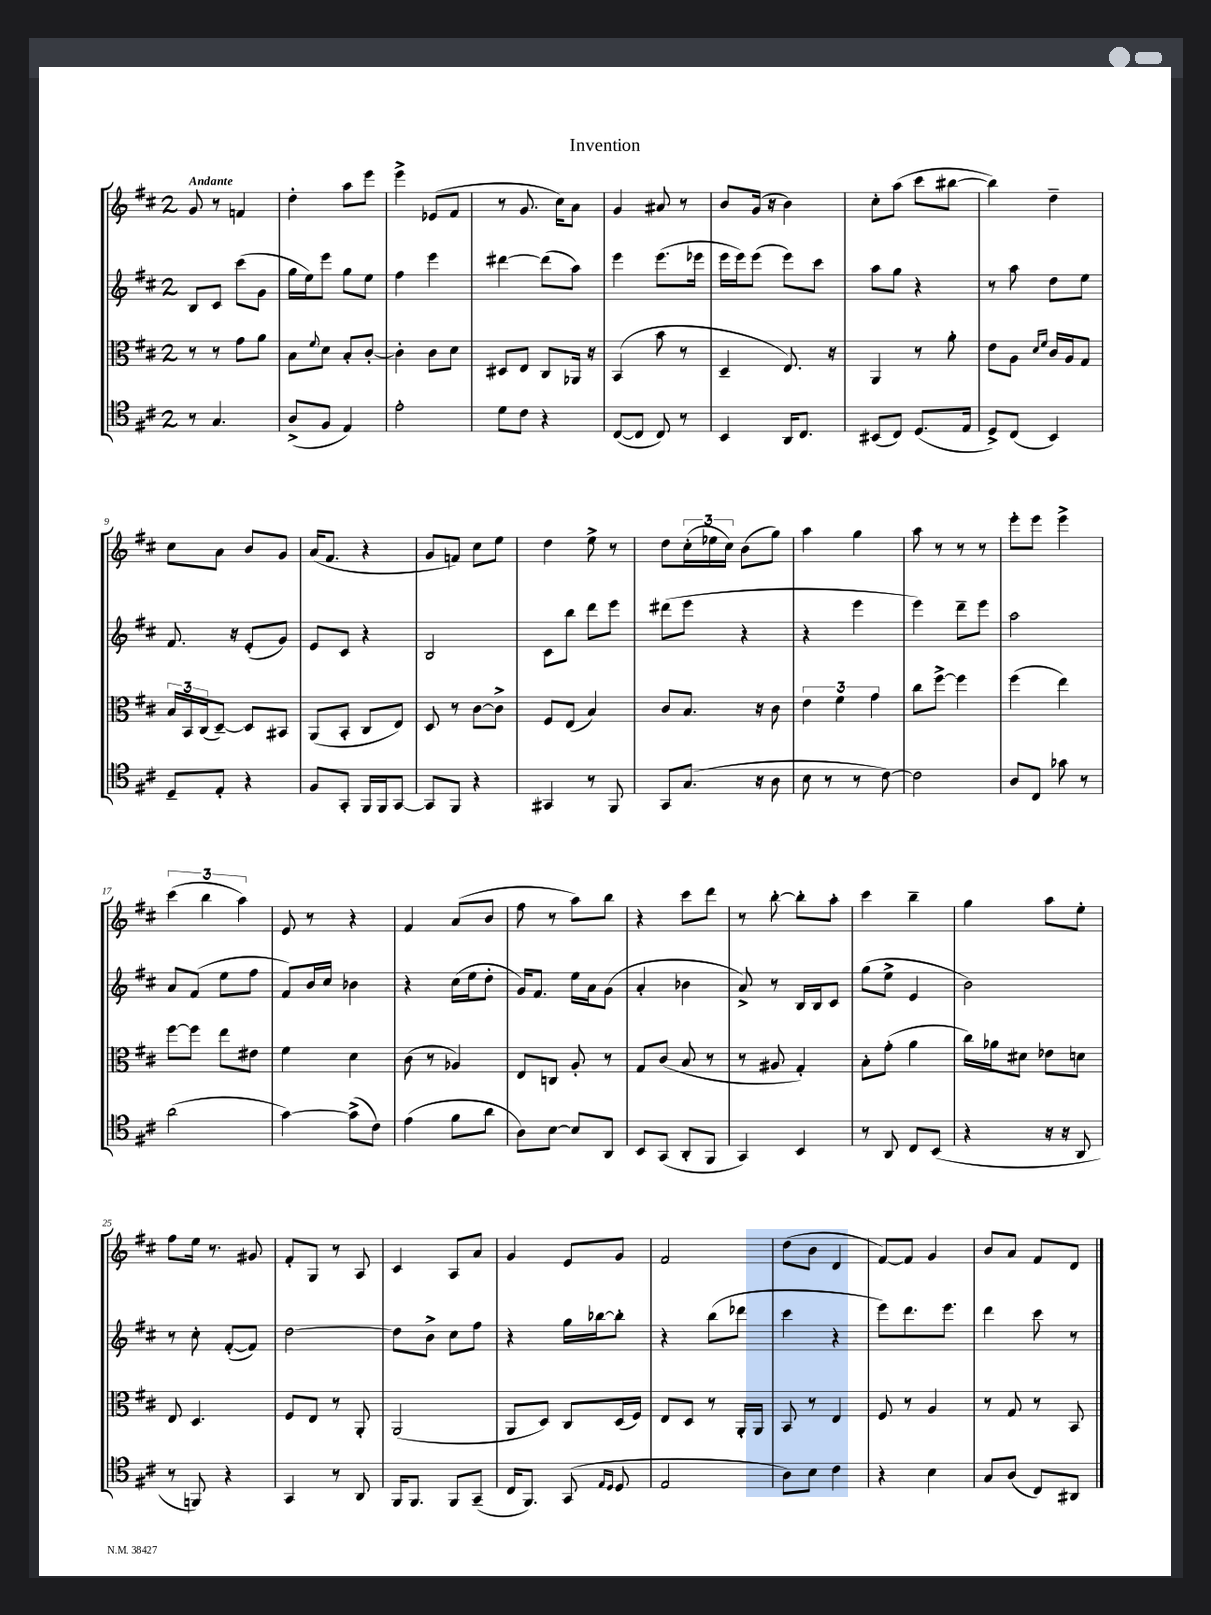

**kern	**kern	**kern	**kern
*staff4	*staff3	*staff2	*staff1
*clefC4	*clefC3	*clefG2	*clefG2
*k[f#c#]	*k[f#c#]	*k[f#c#]	*k[f#c#]
*M2/4	*M2/4	*M2/4	*M2/4
8r	8r	8B	8g
4.G	8r	8c#	8r
.	8g	(8ccc#	4f
.	8a	8g	.
=	=	=	=
(8A^	8B	16gg	4dd'
.	.	16ee)	.
.	8qqf#	.	.
8F#	8d	8eee	.
4E)	8B'	8gg	8aa
.	[8c#'	8ee	8eee
=	=	=	=
2e'	4c#']	4ff#	4eee^
.	8c#	4eee	(8e-
.	8d	.	8f#
=	=	=	=
8d	8D#	[4ddd#	8r
8c#	8E	.	8.g
4r	8C#	(8ddd#]	.
.	.	.	16cc#)
.	16AA-	8aa)	8a
.	16r	.	.
=	=	=	=
([8C#	(4BB	4eee	4g
8C#]	.	.	.
8C#)	8b	(8.eee	8a#
8r	8r	.	8r
.	.	16eee-	.
=	=	=	=
4BB	4D~	16eee	8b
.	.	16eee)	.
.	.	(8eee	(16g
.	.	.	16r
16AA	8.E)	8eee)	4b)
8.C#	.	.	.
.	.	8ccc#	.
.	16r	.	.
=	=	=	=
(8BB#	4AA	8aa	8cc#'
8C#)	.	8gg	(8aa
(8.D	8r	4r	8ccc#
.	8a'	.	[8bb#
16E	.	.	.
=	=	=	=
8D^)	8e	8r	4bb#])
(8C#	8A	8aa	.
.	16qqd	.	.
.	16qqf#	.	.
4BB)	16c#	8dd	4dd~
.	16A	.	.
.	8G	8ee	.
=	=	=	=
8D~	24B	8.f#	8cc#
.	24BB	.	.
.	(24C#	.	.
8E'	[8D~)	.	8a
.	.	16r	.
4r	8D]	(8e'	8b
.	8BB#	8g)	8g
=	=	=	=
8F#	(8AA	8e	(16a
.	.	.	8.f#
8GG'	8BB'	8c#	.
16FF#	8C#	4r	4r
16FF#	.	.	.
[8GG	8E)	.	.
=	=	=	=
8GG]	8D	2B	8g
8FF#	8r	.	8f)
4r	[8c#	.	8cc#
.	8c#^]	.	8ee
=	=	=	=
4GG#	8F#	8c#	4dd
.	(8E	8bb	.
8r	4B)	8ddd	8ee^
8FF#	.	8eee	8r
=	=	=	=
8GG	8c#	(8ddd#	8dd
(8.G	8.B	8eee	(24cc#'
.	.	.	24ee-
.	.	.	24cc#)
.	.	4r	(8b
16r	16r	.	.
8A	8c#	.	8gg)
=	=	=	=
8B	6e	4r	4aa
8r	.	.	.
.	6f#	.	.
8r	.	4eee	4gg
.	6g	.	.
[8c#)	.	.	.
=	=	=	=
2c#]	8cc#	4eee)	8aa
.	[8ff#^	.	8r
.	4ff#]	8ddd~	8r
.	.	8eee	8r
=	=	=	=
8A	(4ff#	2aa	8eee'
8C#	.	.	8eee
8g-	4ee)	.	4eee^
8r	.	.	.
=	=	=	=
(2a	[8ff#	8a	(6ccc#
.	8ff#]	(8f#	.
.	.	.	6bb
.	8ee	8ee	.
.	.	.	6aa)
.	8e#	8ff#	.
=	=	=	=
[4g)	4f#	8f#)	8e
.	.	16b	8r
.	.	16cc#	.
(8g^]	4d	4b-	4r
8c#)	.	.	.
=	=	=	=
(4e	(8c#	4r	4f#
.	8r	.	.
8f#	4A-)	(16cc#	(8a
.	.	16ee	.
8a	.	8dd'	8b
=	=	=	=
8A)	8E	16g)	8ff#
.	.	8.f#	.
[8B	8C	.	8r
8B]	8A'	16ee	8aa)
.	.	16a	.
8AA	8r	(8g	8bb
=	=	=	=
8BB	8G	4a'	4r
(8GG	(8c#	.	.
8AA'	8B	4b-	8ccc#
8FF#	8r	.	8ddd
=	=	=	=
4GG)	8r	8a^)	8r
.	8A#	8r	[8bb'
4BB	4G')	16B	8bb']
.	.	16B	.
.	.	8c#	8aa'
=	=	=	=
8r	8B'	(8gg	4ccc#
8AA	(8g'	8ee^	.
8C#	4a	4e	4bb~
(8BB	.	.	.
=	=	=	=
4r	16cc#)	2b)	4gg
.	16a-	.	.
.	8d#	.	.
16r	8e-	.	8aa
16r	.	.	.
8AA	8d	.	8ee'
=	=	=	=
8r	8E	8r	8ff#
8FF)	4.D	8cc#'	16ee
.	.	.	8.r
4r	.	([8f#'	.
.	.	8f#])	8g#
=	=	=	=
4GG	8F#	[2dd	8f#'
.	8E	.	8G
8r	8r	.	8r
8AA	8AA'	.	8A
=	=	=	=
16FF#	(2AA	8dd]	4c#
8.FF#	.	.	.
.	.	8b^	.
8FF#	.	8cc#	8A
(8GG~	.	8ff#	8a
=	=	=	=
16C#	8AA	4r	4g
8.FF#)	.	.	.
.	8D)	.	.
(8GG	8C#	16gg	8e
.	.	[16bb-	.
16qqE	.	.	.
16qqD	.	.	.
8D	(16D	8bb-']	8g
.	16F#)	.	.
=	=	=	=
2E	8E	4r	2f#
.	8D	.	.
.	8r	(8bb	.
.	16AA'	8ddd-	.
.	16AA	.	.
=	=	=	=
8A)	8BB	4ccc#	(8dd
8B	8r	.	8b
4c#	4E	4r	4d
=	=	=	=
4r	8F#	8eee)	[8f#)
.	8r	8.ddd	8f#]
4B	4A	.	4g
.	.	8.eee	.
=	=	=	=
8G	8r	4ddd	8b
(8A	8G	.	8a
8C#)	8r	8ccc#	8f#
8AA#	8BB	8r	8d
==	==	==	==
*-	*-	*-	*-
